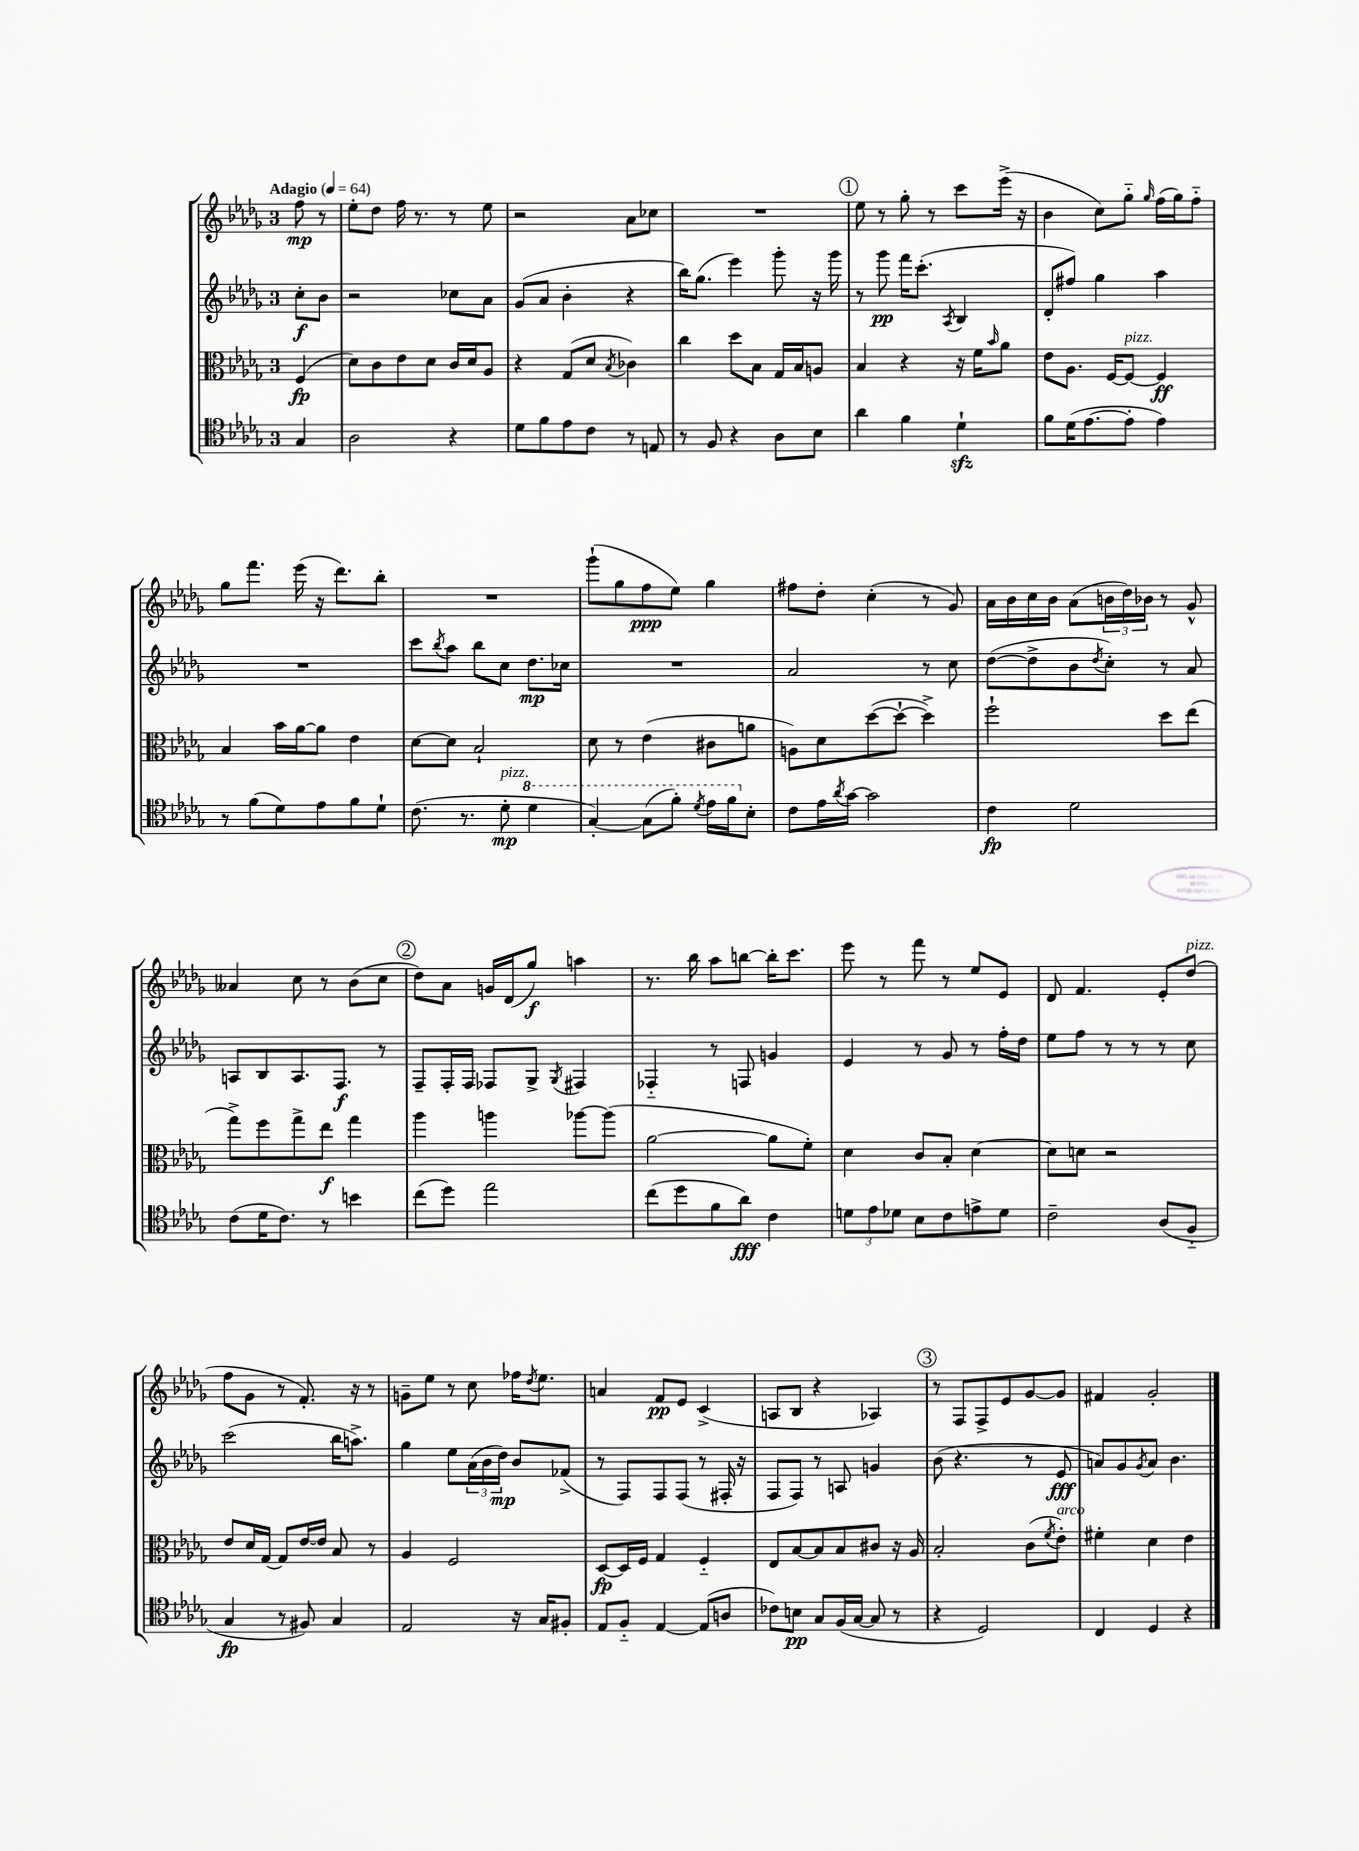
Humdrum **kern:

**kern	**kern	**kern	**kern
*staff4	*staff3	*staff2	*staff1
*clefC4	*clefC3	*clefG2	*clefG2
*k[b-e-a-d-g-]	*k[b-e-a-d-g-]	*k[b-e-a-d-g-]	*k[b-e-a-d-g-]
*M3/4	*M3/4	*M3/4	*M3/4
*MM64	*MM64	*MM64	*MM64
4G-	(4F	8cc'	8ff
.	.	8b-	8r
=	=	=	=
2A-	8d-)	2r	8ee-'
.	8c	.	8dd-
.	8e-	.	16ff
.	.	.	8.r
.	8d-	.	.
4r	16c	8cc-	8r
.	16d-	.	.
.	8A-	8a-	8ee-
=	=	=	=
8d-	4r	(8g-	2r
8f	.	8a-	.
8e-	(8G-	4b-'	.
8c	8d-	.	.
.	8qB-	.	.
8r	4c-)	4r	8a-
8E	.	.	8cc-
=	=	=	=
8r	4cc	16bb-)	2.r
.	.	(8.gg-	.
8F	.	.	.
4r	8dd-	4eee-)	.
.	8B-	.	.
8A-	16G-	8ggg-'	.
.	16B-	.	.
8B-	8A	16r	.
.	.	16ggg-	.
=	=	=	=
4a-	4B-	8r	8ee-
.	.	8ggg-	8r
4f	4r	16fff	8gg-'
.	.	(8.ccc'	.
.	.	.	8r
.	.	8qA-	.
4d-`	16r	4B-	8ccc
.	16f	.	.
.	16qqb-	.	.
.	8a-	.	(16eee-^
.	.	.	16r
=	=	=	=
8f	8e-	8d-'	4b-
(16d-	8.A-	8ff#)	.
[8.e-	.	.	.
.	.	4gg-	8cc)
.	[16F	.	.
8e-']	8F_	.	8gg-'~
.	.	.	16qqgg-
4e-)	4F]	4aa-	(16ff
.	.	.	16gg-)
.	.	.	8ff'~
=	=	=	=
8r	4B-	2.r	8gg-
(8f	.	.	8.fff
8d-)	16b-	.	.
.	[16a-	.	(16eee-
8e-	8a-]	.	16r
.	.	.	8.ddd-)
8f	4e-	.	.
8d-`	.	.	8bb-'
=	=	=	=
(8.c	[8d-	8ccc	2.r
.	.	8qbb-	.
.	8d-]	8aa-	.
8.r	.	.	.
.	2B-`	8bb-	.
8d-'	.	8cc	.
4dd-	.	8.dd-	.
.	.	16cc-	.
=	=	=	=
[4g-')	8d-	2.r	(8ggg-`
.	8r	.	8gg-
(8g-]	(4e-	.	8ff
8ff')	.	.	8ee-)
8qdd-	.	.	.
16ee-	8c#	.	4gg-
16ff	.	.	.
8B-'	8a	.	.
=	=	=	=
8c	8A)	2a-	8ff#
16e-	8d-	.	8dd-'
8qa-	.	.	.
[16g-	.	.	.
2g-]	([8dd-	.	(4cc'
.	8dd-`_	.	.
.	4dd-^])	8r	8r
.	.	8cc	8g-)
=	=	=	=
4c	2ff`	([8dd-	16a-
.	.	.	16b-
.	.	8dd-^]	16cc
.	.	.	16b-
2d-	.	8b-	(8a-
.	.	8qdd-	.
.	.	8cc')	24b
.	.	.	24dd-)
.	.	.	24b-
.	8dd-	8r	8r
.	(8ee-	8a-	8g-^^
=	=	=	=
(8c	8gg-^)	8A	4a--
16d-	8ff	8B-	.
8.c)	.	.	.
.	8gg-^	8.A	8cc
8r	8ee-	.	8r
.	.	8.F	.
4b	4gg-	.	(8b-
.	.	8r	8cc
=	=	=	=
(8cc	4aa-	8F~	8dd-)
8dd-)	.	16F'	8a-
.	.	16F	.
2ee-	4aa	8F-	16g
.	.	.	(16d-
.	.	8G-^	8gg-)
.	.	8qG-	.
.	[8aa-	4F#	4aa
.	(8aa-]	.	.
=	=	=	=
(8cc	[2a-	4F-'~	8.r
8dd-	.	.	.
.	.	.	16bb-
8f	.	8r	8aa-
8a-)	.	8F	[8bb
4c	8a-]	4g	16bb']
.	.	.	8.ccc
.	8f')	.	.
=	=	=	=
12d	4d-	4e-	8eee-
12e-	.	.	.
.	.	.	8r
12d-	.	.	.
8B-	8c	8r	8fff
8c	8B-'	8g-	8r
8e^	[4d-	8r	8ee-
8d-	.	16ff'	8e-
.	.	16dd-	.
=	=	=	=
2c~	8d-]	8ee-	8d-
.	8d	8ff	4.f
.	2r	8r	.
.	.	8r	.
(8A-	.	8r	8e-'
8F'~	.	8cc	(8dd-
=	=	=	=
4G-	8e-	(2ccc	8ff
.	16d-	.	8g-
.	[16G-	.	.
8r	8G-]	.	8r
8F#)	[16e-	.	8.f')
.	16e-]	.	.
4G-	8B-	16bb-	.
.	.	8.aa^)	16r
.	8r	.	8r
=	=	=	=
2E-	4A-	4gg-	8g~
.	.	.	8ee-
.	2F	8ee-	8r
.	.	(24a-	8cc
.	.	24b-	.
.	.	24dd-)	.
16r	.	8b-	16ff-
.	.	.	8qdd-
16G-	.	.	8.ee-
8F#'	.	(8f-^	.
=	=	=	=
8E-	[8D-	8r	4a
8F'~	16D-]	8F)	.
.	16F	.	.
[4E-	4G-	8F	8f
.	.	(8F	8e-
(8E-]	4F'~	8r	(4c^
8A	.	16F#'	.
.	.	16r	.
=	=	=	=
8c-)	8E-	8F	8A
8B	[8B-	8F)	8B-
8G-	8B-]	8r	4r
(16F	8B-	8A	.
[16G-	.	.	.
8G-]	8c#	4g	4A-)
8r	16r	.	.
.	16A-	.	.
=	=	=	=
4r	2B-'	(8b-	8r
.	.	4.r	8F
2D-)	.	.	8F^
.	.	.	8e-
.	(8c	8r	[8g-
.	8qf	.	.
.	8e-')	8e-	8g-]
=	=	=	=
4C	4f#'	8a)	4f#
.	.	8g-	.
.	.	8qg-	.
4D-	4d-	8a	2g-'
.	.	4.b-	.
4r	4e-	.	.
==	==	==	==
*-	*-	*-	*-
